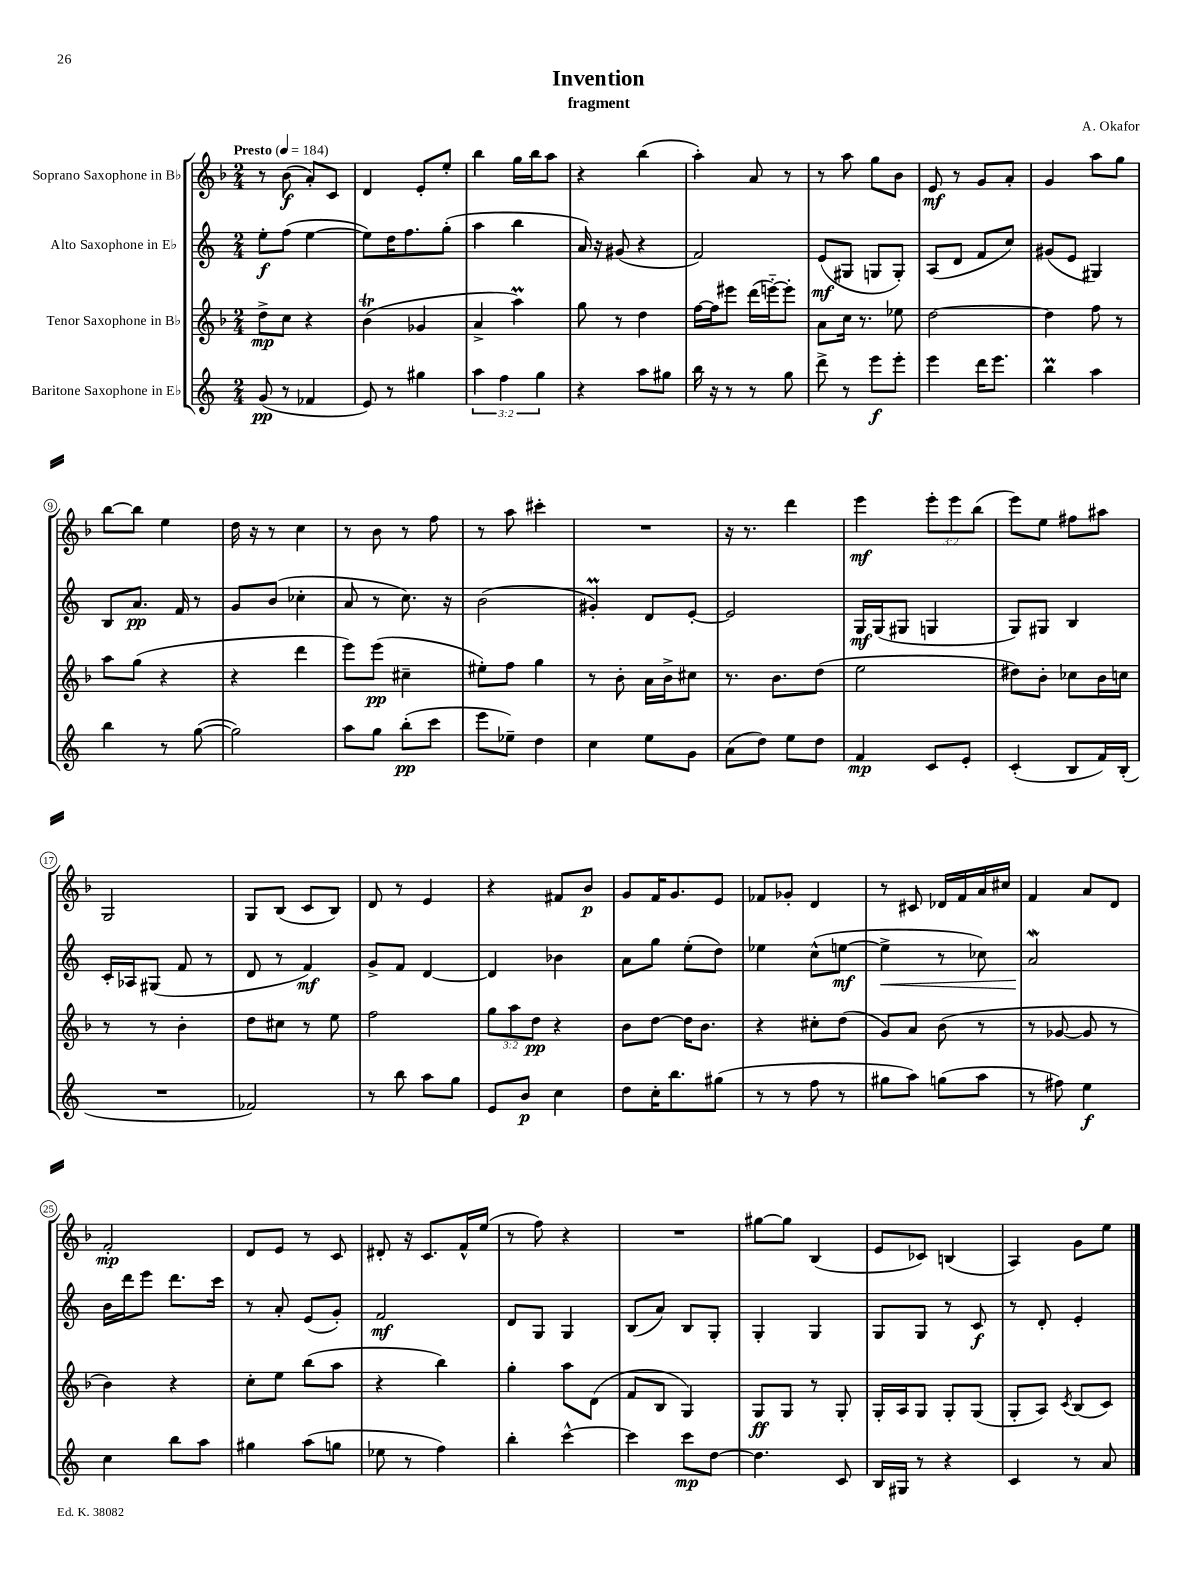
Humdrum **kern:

**kern	**kern	**kern	**kern
*staff4	*staff3	*staff2	*staff1
*clefG2	*clefG2	*clefG2	*clefG2
*k[]	*k[b-]	*k[]	*k[b-]
*M2/4	*M2/4	*M2/4	*M2/4
*MM184	*MM184	*MM184	*MM184
(8g/	8dd^\L	8ee'\L	8r
8r	8cc\J	(8ff\J	(8b-\
4f-/	4r	[4ee\	8a'/L)
.	.	.	8c/J
=	=	=	=
8e/)	(4b-\	8ee\]L)	4d/
8r	.	16dd\K	.
.	.	8.ff\	.
4gg#\	4g-/	.	8e'/L
.	.	(8gg'\J	8ee'/J
=	=	=	=
6aa\	4a^/	4aa\	4bb-\
6ff\	.	.	.
.	4aa\)	4bb\	16gg\LL
.	.	.	16bb-\J
6gg\	.	.	.
.	.	.	8aa\J
=	=	=	=
4r	8gg\	16a/)	4r
.	.	16r	.
.	8r	(8g#/	.
8aa\L	4dd\	4r	(4bb-\
8gg#\J	.	.	.
=	=	=	=
16bb\	[16ff\LL	2f/)	4aa'\)
16r	16ff\]J	.	.
8r	8eee#\J	.	.
8r	(16ddd\LL	.	8a/
.	[16eee'~\J)	.	.
8gg\	8eee'\]J	.	8r
=	=	=	=
8ddd^\	8a\L	(8e/L	8r
8r	16cc\Jk	8G#/J	8aa\
.	8.r	.	.
8eee\L	.	8G/L	8gg\L
8eee'\J	8ee-\	8G'/J)	8b-\J
=	=	=	=
4eee\	[2dd\	(8A/L	8e/
.	.	8d/J	8r
16ddd\LK	.	8f/L	8g/L
8.eee\J	.	.	.
.	.	8cc/J)	8a'/J
=	=	=	=
4bb\	4dd\]	(8g#/L	4g/
.	.	8e/J	.
4aa\	8ff\	4G#/)	8aa\L
.	8r	.	8gg\J
=	=	=	=
4bb\	8aa\L	8B/L	[8bb-\L
.	(8gg\J	8.a/J	8bb-\]J
8r	4r	.	4ee\
.	.	16f/	.
([8gg\	.	8r	.
=	=	=	=
2gg\])	4r	8g/L	16dd\
.	.	.	16r
.	.	(8b/J	8r
.	4ddd\	4cc-'\	4cc\
=	=	=	=
8aa\L	8eee\L)	8a/	8r
8gg\J	(8eee\J	8r	8b-\
(8bb'\L	4cc#~\	8.cc\)	8r
8ccc\J	.	.	8ff\
.	.	16r	.
=	=	=	=
8eee\L	8ee#'\L)	(2b\	8r
8ee-~\J)	8ff\J	.	8aa\
4dd\	4gg\	.	4ccc#'\
=	=	=	=
4cc\	8r	4g#'/)	2r
.	8b-'\	.	.
8ee\L	16a\LL	8d/L	.
.	16b-^\J	.	.
8g\J	8cc#\J	[8e'/J	.
=	=	=	=
(8a\L	8.r	2e/]	16r
.	.	.	8.r
8dd\J)	.	.	.
.	8.b-\L	.	.
8ee\L	.	.	4ddd\
8dd\J	(8dd\J	.	.
=	=	=	=
4f/	2ee\	16G/LL	4eee\
.	.	(16G/J	.
.	.	8G#/J	.
8c/L	.	4G/	12eee'\L
.	.	.	12eee\
8e'/J	.	.	.
.	.	.	(12bb-\J
=	=	=	=
(4c'/	8dd#\L)	8G/L)	8eee\L)
.	8b-'\J	8G#/J	8ee\J
8B/L	8cc-\L	4B/	8ff#\L
16f/L)	16b-\L	.	8aa#\J
(16B'/JJ	16cc\JJ	.	.
=	=	=	=
2r	8r	16c'/LL	2G/
.	.	16A-/J	.
.	8r	(8G#/J	.
.	4b-'\	8f/	.
.	.	8r	.
=	=	=	=
2f-/)	8dd\L	8d/	8G/L
.	8cc#\J	8r	(8B-/J
.	8r	4f/)	8c/L
.	8ee\	.	8B-/J)
=	=	=	=
8r	2ff\	8g^/L	8d/
8bb\	.	8f/J	8r
8aa\L	.	[4d/	4e/
8gg\J	.	.	.
=	=	=	=
8e/L	12gg\L	4d/]	4r
.	12aa\	.	.
8b/J	.	.	.
.	12dd\J	.	.
4cc\	4r	4b-\	8f#/L
.	.	.	8b-/J
=	=	=	=
8dd\L	8b-\L	8a\L	8g/L
16cc'\K	[8dd\J	8gg\J	16f/K
8.bb\	.	.	8.g/
.	16dd\]LK	(8ee'\L	.
.	8.b-\J	.	.
(8gg#\J	.	8dd\J)	8e/J
=	=	=	=
8r	4r	4ee-\	8f-/L
8r	.	.	8g-'/J
8ff\	8cc#'\L	(8cc^^\L	4d/
8r	(8dd\J	[8ee\J	.
=	=	=	=
8gg#\L	8g/L)	4ee^\]	8r
8aa\J)	8a/J	.	8c#/
(8gg\L	(8b-\	8r	16d-/LL
.	.	.	16f/
8aa\J	8r	8cc-\)	16a/
.	.	.	16cc#/JJ
=	=	=	=
8r	8r	2a/	4f/
8ff#\)	[8g-/	.	.
4ee\	8g-/]	.	8a/L
.	8r	.	8d/J
=	=	=	=
4cc\	4b-\)	16b\LL	2f'/
.	.	16ddd\J	.
.	.	8eee\J	.
8bb\L	4r	8.ddd\L	.
8aa\J	.	.	.
.	.	16ccc\Jk	.
=	=	=	=
4gg#\	8cc'\L	8r	8d/L
.	8ee\J	8a'/	8e/J
(8aa\L	(8bb-\L	(8e/L	8r
8gg\J	8aa\J	8g'/J)	8c/
=	=	=	=
8ee-\	4r	2f/	8d#'/
8r	.	.	16r
.	.	.	8.c/L
4ff\)	4bb-\)	.	.
.	.	.	16f^^/L
.	.	.	(16ee/JJ
=	=	=	=
4bb'\	4gg'\	8d/L	8r
.	.	8G/J	8ff\)
[4ccc^^\	8aa\L	4G/	4r
.	(8d\J	.	.
=	=	=	=
4ccc\]	8f/L	(8B/L	2r
.	8B-/J	8a/J)	.
8ccc\L	4G/)	8B/L	.
[8dd\J	.	8G'/J	.
=	=	=	=
4.dd\]	8G/L	4G'/	[8gg#\L
.	8G/J	.	8gg#\]J
.	8r	4G/	(4B-/
8c/	8G'/	.	.
=	=	=	=
16B/LL	16G'/LL	8G/L	8e/L
16G#/JJ	16A/J	.	.
8r	8G/J	8G/J	8c-/J)
4r	8G'/L	8r	(4B/
.	(8G/J	8c/	.
=	=	=	=
4c/	8G'/L	8r	4A/)
.	8A/J)	8d'/	.
.	8qc/	.	.
8r	(8B-/L	4e'/	8g\L
8a/	8c/J)	.	8ee\J
==	==	==	==
*-	*-	*-	*-
